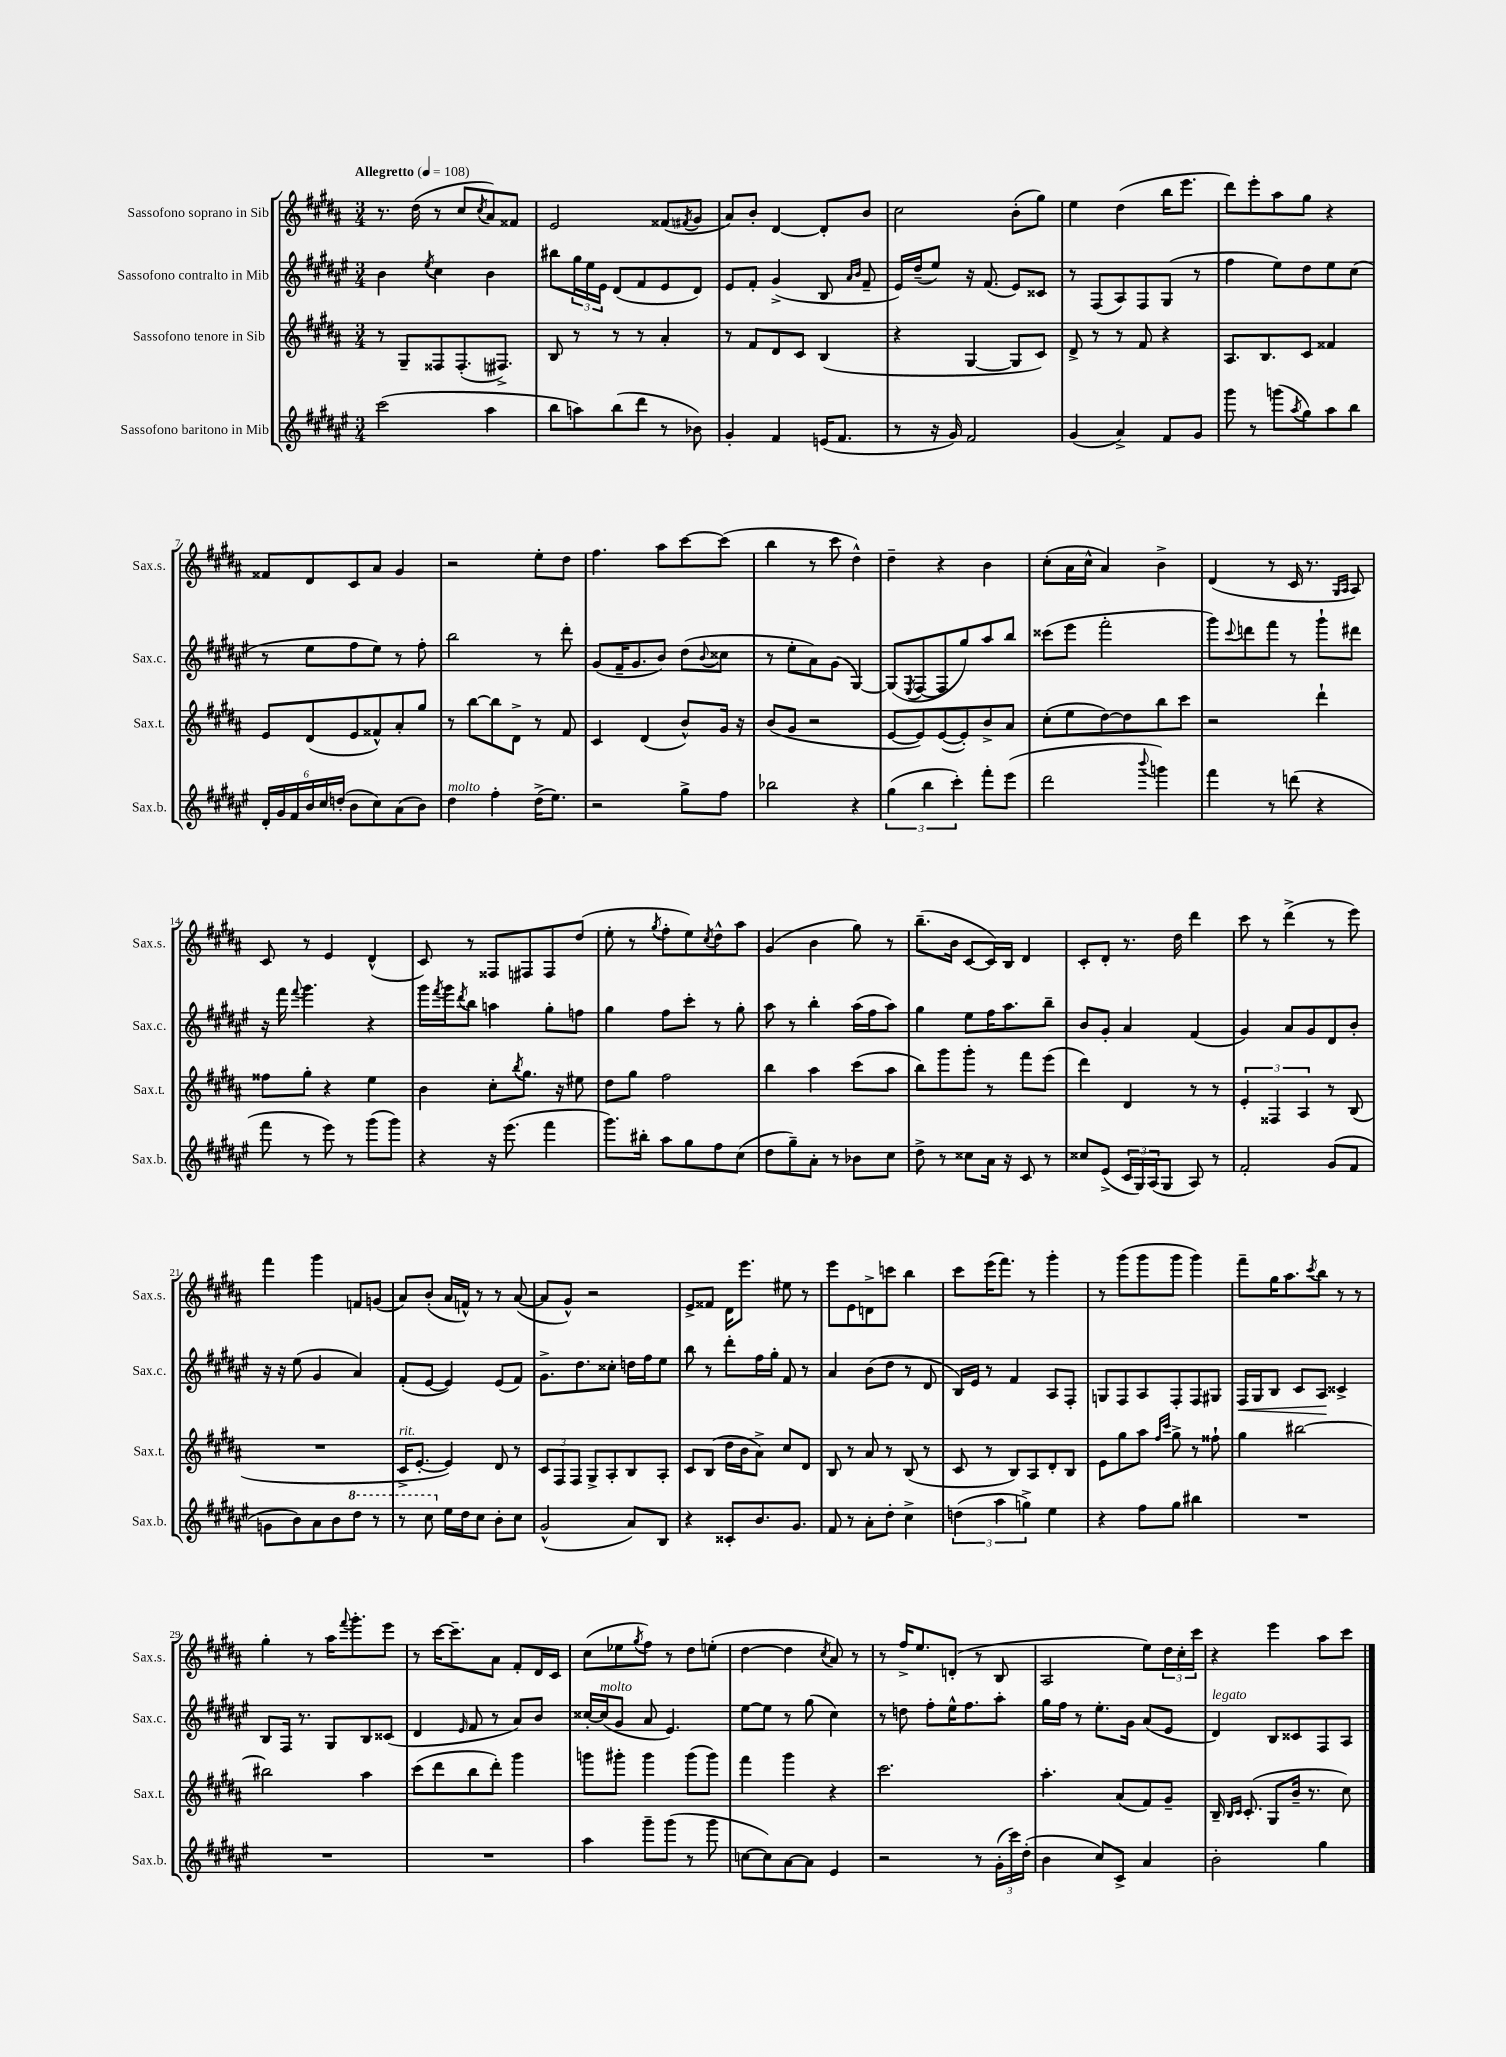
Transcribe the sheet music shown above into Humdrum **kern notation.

**kern	**kern	**kern	**kern
*staff4	*staff3	*staff2	*staff1
*clefG2	*clefG2	*clefG2	*clefG2
*k[f#c#g#d#a#e#]	*k[f#c#g#d#a#]	*k[f#c#g#d#a#e#]	*k[f#c#g#d#a#]
*M3/4	*M3/4	*M3/4	*M3/4
*MM108	*MM108	*MM108	*MM108
(2ccc#\	8r	4b\	8.r
.	8G#~/L	.	.
.	.	.	(16dd#\
.	.	8qee#/	.
.	8F##/	4cc#\	8r
.	(8.F##'/	.	8cc#/L
.	.	.	8qcc#/
4aa#\	.	4b\	8a#/)
.	8.F#^/J)	.	.
.	.	.	8f##/J
=	=	=	=
8bb\L	8B/	8bb#\L	2e/
8aa\)	8r	24gg#\L	.
.	.	24ee#\	.
.	.	24e#\JJ	.
(8bb\	8r	(8d#/L	.
8ddd#\J	8r	8f#/	.
8r	4a#'/	8e#/	(8f##/L
.	.	.	8qf#/
8b-\)	.	8d#/J)	8g#/J
=	=	=	=
4g#'/	8r	8e#/L	8a#/L)
.	8f#/L	8f#'/J	8b'/J
4f#/	8d#/	(4g#^/	[4d#/
.	8c#/J	.	.
(16e/LK	(4B/	8B/	8d#'/]L
8.f#/J	.	.	.
.	.	16qqa#/LL	.
.	.	16qqb/JJ	.
.	.	8f#~/	8b/J
=	=	=	=
8r	4r	16e#/LL)	2cc#\
.	.	(16dd#~/J	.
16r	.	8ee#/J)	.
16g#/)	.	.	.
2f#/	[4G#/	16r	.
.	.	(8.f#/	.
.	8G#/]L	8e#/L)	(8b'\L
.	8c#/J)	8c##/J	8gg#\J)
=	=	=	=
(4g#/	8d#^/	8r	4ee\
.	8r	(8F#/L	.
4a#^/)	8r	8A#/)	(4dd#\
.	8f#/	8F#/	.
8f#/L	4r	(8G#/J	16bb\LK
.	.	.	8.eee\J
8g#/J	.	8r	.
=	=	=	=
8ggg#\	8.A#/L	4ff#\	8ddd#\L)
8r	.	.	8eee'\
.	8.B/	.	.
(8ggg\L	.	8ee#\L)	8aa#\
8qaa#/	.	.	.
8gg#\)	8c#/J	8dd#\	8gg#\J
8aa#\	4f##/	8ee#\	4r
8bb\J	.	(8cc#\J	.
=	=	=	=
24d#'/LL	8e/L	8r	8f##/L
24g#/	.	.	.
24f#/	.	.	.
24b/	(8d#/	8ee#\L	8d#/
24cc#/	.	.	.
(24dd'/JJ	.	.	.
8b\L	8e/	8ff#\	8c#/
8cc#\)	8f##^^/)	8ee#\J)	8a#/J
(8a#\	8a#'/	8r	4g#/
8b\J)	8gg#/J	8ff#'\	.
=	=	=	=
4dd#\	8r	2bb\	2r
.	[8bb\L	.	.
4ff#'\	8bb\]	.	.
.	8d#^\J	.	.
(16dd#^\LK	8r	8r	8ee'\L
8.ee#\J)	.	.	.
.	8f#/	8ddd#'\	8dd#\J
=	=	=	=
2r	4c#/	(8g#/L	4.ff#\
.	.	16f#~/K	.
.	.	8.g#/	.
.	(4d#/	.	.
.	.	8b/J)	8aa#\L
8gg#^\L	8b^^/L)	(8dd#\L	[8ccc#\
.	.	8qqb/	.
8ff#\J	16g#/Jk	8cc##\J	(8ccc#\]J
.	16r	.	.
=	=	=	=
2bb-\	(8b/L	8r	4bb\
.	8g#/J	8ee#'\L	.
.	2r	8a#\)	8r
.	.	(8g#\J	8ccc#\
4r	.	[4G#/)	4dd#^^\)
=	=	=	=
(6gg#\	[8e/L	(8G#/]L	4dd#~\
.	.	8qE#/	.
.	8e/])	[8F#/	.
6bb\	.	.	.
.	([8e/	8F#/]	4r
6ccc#'\)	.	.	.
.	8e'/])	8gg#/)	.
8fff#'\L	8b^/	8aa#/	4b\
(8eee#\J	8a#/J	8bb/J	.
=	=	=	=
2ddd#\	(8cc#'\L	(8ccc##\L	(8cc#'\L
.	8ee\	8eee#\J	16a#\L
.	.	.	16cc#^^\JJ
.	[8dd#\)	2fff#'\	4a#/)
.	8dd#\]	.	.
8qqbbb/	.	.	.
4ggg\)	8bb\	.	4b^\
.	8ccc#\J	.	.
=	=	=	=
4fff#\	2r	8ggg#\L)	(4d#/
.	.	8qqccc#/	.
.	.	8ddd\	.
8r	.	8fff#\J	8r
(8ddd\	.	8r	16c#/
.	.	.	8.r
4r	4ddd#`\	8ggg#`\L	.
.	.	.	16qqG#/LL
.	.	.	16qqA#/JJ
.	.	8ddd#\J	8A#/)
=	=	=	=
8fff#\	8ff##\L	16r	8c#/
.	.	16fff#\	.
.	.	8qqfff#/	.
8r	8gg#'\J	4.ggg#\	8r
8eee#\)	4r	.	4e/
8r	.	.	.
(8ggg#\L	4ee\	4r	(4d#^^/
8ggg#\J)	.	.	.
=	=	=	=
4r	4b\	16ggg#\LL	8c#/)
.	.	8qfff#/	.
.	.	16ggg#\J	.
.	.	8qddd#/	.
.	.	8bb\J	8r
16r	8cc#'\L	4aa\	8F##/L
(8.eee#\	.	.	.
.	8qbb/	.	.
.	8.gg#\J	.	8F#/
4fff#\	.	8gg#'\L	8F#/
.	16r	.	.
.	8ee#\	8ff\J	(8dd#/J
=	=	=	=
8.ggg#\L)	8dd#\L	4gg#\	8ee'\
.	8gg#\J	.	8r
16bb#'\Jk	.	.	.
.	.	.	8qgg#/
8aa#\L	2ff#\	8ff#\L	8ff#'\L
8gg#\	.	8ccc#'\J	8ee\)
.	.	.	8qcc#/
8ff#\	.	8r	8dd#^^\
(8cc#\J	.	8gg#'\	8aa#\J
=	=	=	=
8dd#\L	4bb\	8aa#\	(4g#/
8gg#~\)	.	8r	.
8a#'\J	4aa#\	4bb'\	4b\
8r	.	.	.
8b-\L	(8ccc#\L	(16aa#\LL	8gg#\)
.	.	16ff#\J	.
8cc#\J	8aa#\J	8aa#\J)	8r
=	=	=	=
8dd#^\	8bb\L)	4gg#\	(8.bb~\L
8r	8ggg#\	.	.
.	.	.	16b\Jk
8cc##\L	8ggg#'\J	8ee#\L	[8c#/L
16a#\Jk	8r	16ff#\K	16c#/]L)
16r	.	8.aa#\	16B/JJ
8c#/	8fff#\L	.	4d#/
8r	(8eee\J	8bb~\J	.
=	=	=	=
8cc##/L	4ddd#\)	8b/L	8c#'/L
(8e#^/J	.	8g#'/J	8d#'/J
24c#/LL	4d#/	4a#/	8.r
24G#/)	.	.	.
(24A#/J	.	.	.
8G#/J	.	.	.
.	.	.	16dd#\
8A#/)	8r	(4f#/	4ddd#\
8r	8r	.	.
=	=	=	=
2f#'/	6e'/	4g#/)	8ccc#\
.	.	.	8r
.	6F##/	.	.
.	.	8a#/L	(4ddd#^\
.	6A#/	.	.
.	.	8g#/	.
(8g#/L	8r	8d#/	8r
8f#/J	(8B/	8b'/J	8eee\)
=	=	=	=
8g\L	2.r	16r	4fff#\
.	.	16r	.
8b\)	.	(8ee#\	.
8a#\	.	4g#/	4ggg#\
8b\	.	.	.
8ddd#\J	.	4a#/)	8f/L
8r	.	.	(8g/J
=	=	=	=
8r	16c#^/LK	(8f#'/L	8a#/L)
.	[8.e'/J	.	.
8ccc#\	.	[8e#/J	(8b'/J
16ee#\LL	4e/])	4e#/])	16a#/LL
16dd#\J	.	.	16f^^/JJ)
8cc#\J	.	.	8r
8b'\L	8d#/	(8e#/L	8r
8cc#\J	8r	8f#/J)	([8a#/
=	=	=	=
(2g#^^/	12c#/L	8.g#^\L	8a#/]L
.	12F#/	.	.
.	.	.	8g#^^/J)
.	12F#/J	.	.
.	.	8.dd#\	.
.	8G#^/L	.	2r
.	8A#'/	8cc##'\J	.
8a#/L)	8B/	16dd\LL	.
.	.	16ff#\J	.
8B/J	8A#'/J	8ee#\J	.
=	=	=	=
4r	8c#/L	8bb\	8e^/L
.	(8B/J	8r	8f##/J
8c##'/L	16dd#\LL	8ddd#'\L	16d#\LK
.	16b\J	.	8.eee\J
8.b/	8a#^\J)	16ff#\L	.
.	.	16gg#'\JJ	.
.	8cc#/L	8f#/	8ee#\
8.g#/J	.	.	.
.	8d#/J	8r	8r
=	=	=	=
8f#/	8B/	4a#/	8eee\L
8r	8r	.	8e\
8a#'\L	8a#/	(8b\L	8d^\
8dd#'\J	8r	8dd#\J	8ccc\J
4cc#^\	(8B/	8r	4bb\
.	8r	8d#/	.
=	=	=	=
(6dd\	8c#/	16B/LL)	8ccc#\L
.	.	16e#/JJ	.
.	8r	8r	(16eee\K
6aa#\	.	.	.
.	.	.	8.fff#\J)
.	8B/L)	4f#/	.
6gg^\)	.	.	.
.	8A#/	.	8r
4ee#\	8d#'/	8A#/L	4ggg#'\
.	8B/J	8F#'/J	.
=	=	=	=
4r	8e\L	8G/L	8r
.	8gg#\	8F#/	(8ggg#\L
8ff#\L	8aa#\J	8A#/	8ggg#\
.	16qqff#/LL	.	.
.	16qqccc#/JJ	.	.
8gg#\J	8gg#^\	8F#'/	8ggg#\J
4bb#\	8r	8F#/	4ggg#\)
.	8ff##`\	8G#/J	.
=	=	=	=
2.r	4gg#\	16F#/LL	8fff#~\L
.	.	16G#/J	.
.	.	8B/J	16gg#\K
.	.	.	8.aa#\
.	[2bb#\	8c#/L	.
.	.	.	8qccc#/
.	.	8A#/J	8bb\J
.	.	4c##^/	8r
.	.	.	8r
=	=	=	=
2.r	2bb#\]	8B/L	4gg#'\
.	.	16F#/Jk	.
.	.	8.r	.
.	.	.	8r
.	.	8G#/L	16aa#\LK
.	.	.	8qqfff#/
.	.	.	8.ggg#'\
.	4aa#\	8B/	.
.	.	(8c##/J	8eee\J
=	=	=	=
2.r	(8ccc#\L	4d#/	8r
.	8ddd#\	.	[16ccc#\LK
.	.	.	8.ccc#~\]
.	.	16qqe#/	.
.	8bb\	8f#/	.
.	8ddd#'\J)	8r	8a#\J
.	4ggg#\	8a#/L)	8f#'/L
.	.	8b/J	16d#/L
.	.	.	16c#/JJ
=	=	=	=
4aa#\	8ggg\L	[16cc##'/LL	(8cc#\L
.	.	(16cc##/]J	.
.	8ggg#'\J	8g#/J	8ee-\
.	.	.	8qgg#/
8ggg#~\L	4ggg#\	8a#/	8ff#\J)
(8ggg#\J	.	4.e#/)	8r
8r	(8ggg#\L	.	8dd#\L
8ggg#\	8ggg#\J)	.	(8ee'\J
=	=	=	=
[8cc\L	4fff#\	[8ee#\L	[4dd#\
8cc\])	.	8ee#\]J	.
[8a#\	4ggg#\	8r	4dd#\]
8a#\]J	.	(8gg#\	.
.	.	.	8qcc#/
4e#/	4r	4cc#\)	8a#/)
.	.	.	8r
=	=	=	=
2r	2.ccc#\	8r	8r
.	.	8dd\	16ff#^/LK
.	.	.	8.ee/
.	.	8ff#'\L	.
.	.	16ee#^^\K	(8d'/J
.	.	8.ff#\	.
8r	.	.	8r
(24g#'\LL	.	8aa#'\J	8B/
24ccc#\)	.	.	.
(24dd#'\JJ	.	.	.
=	=	=	=
4b\	4.aa#'\	16gg#\LL	2A#/
.	.	16ff#\JJ	.
.	.	8r	.
8cc#/L)	.	8.ee#'\L	.
8c#^/J	(8a#/L	.	.
.	.	16g#\Jk	.
4a#/	8f#/)	(8a#/L	8ee\L)
.	8g#~/J	8e#/J	24dd#\L
.	.	.	24cc#'\
.	.	.	24ccc#\JJ
=	=	=	=
2b'\	16B~/	4d#/)	4r
.	16qqB/LL	.	.
.	16qqc#/JJ	.	.
.	(8.c#'/	.	.
.	8G#/L	8B/L	4eee\
.	16b~/Jk	8c##/	.
.	8.r	.	.
4gg#\	.	8F#/	8aa#\L
.	8cc#\)	8A#/J	8ccc#\J
==	==	==	==
*-	*-	*-	*-
